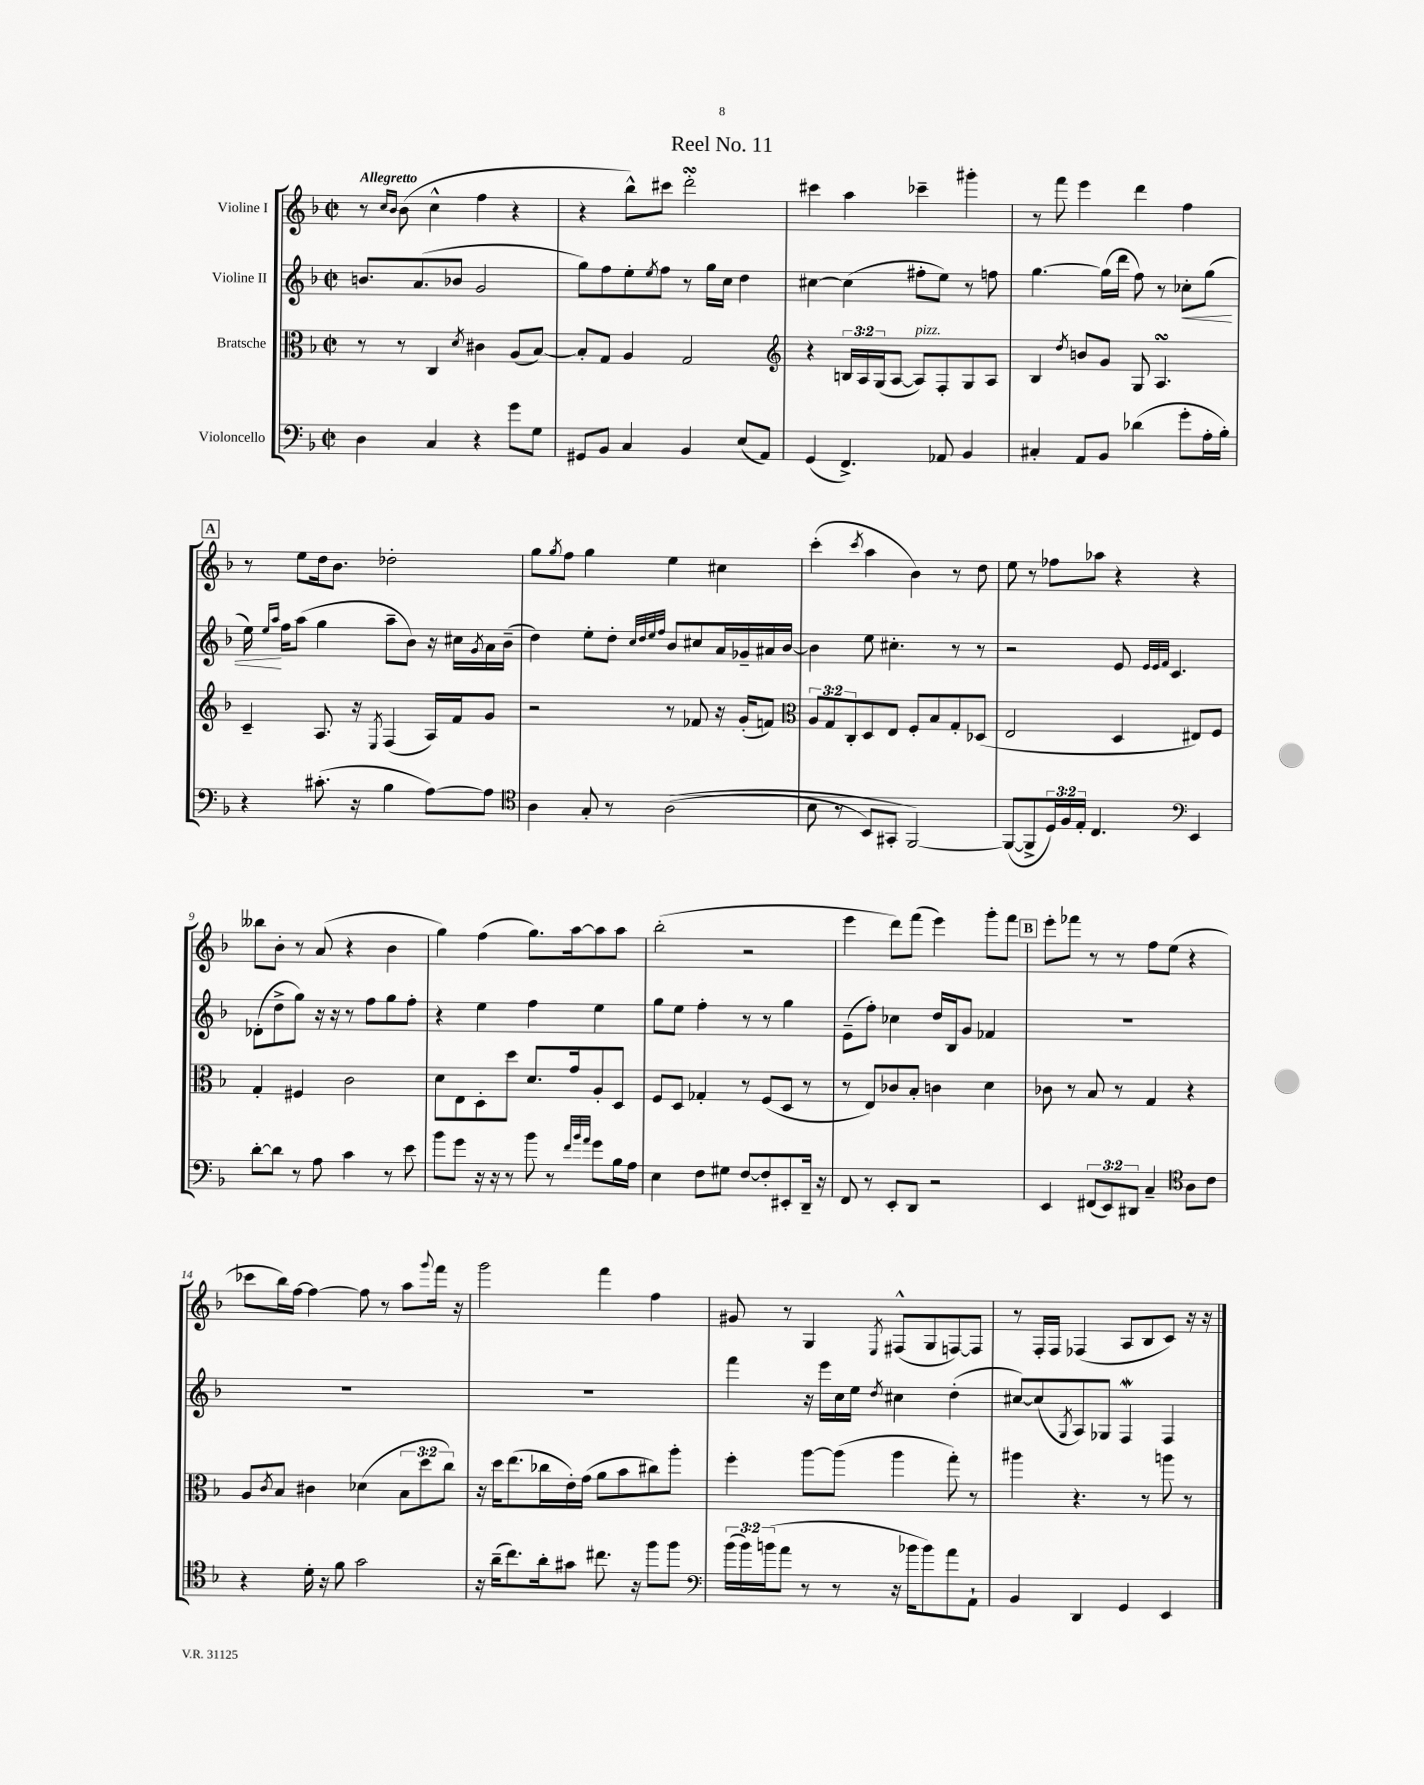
\header { title = "Reel No. 11" }
<<
\new StaffGroup <<
\new Staff = "s0" \with { instrumentName = "Violine I" } {
    \clef treble \key f \major \defaultTimeSignature \time 2/2 \tempo "Allegretto"
    r8 \grace { c''16 bes'16 } bes'8( c''4-^ f''4 r4 |
    r4 bes''8-^) cis'''8 d'''2-.\turn |
    cis'''4 a''4 ces'''4-- gis'''4-. |
    r8 f'''8 e'''4 d'''4 f''4 |
    \mark \markup { \box "A" } r8 e''8 d''16 bes'8. des''2-. |
    g''8 \acciaccatura { g''8 } f''8 g''4 e''4 cis''4 |
    c'''4-.( \acciaccatura { c'''8 } a''4 bes'4) r8 d''8 |
    e''8 r8 fes''8 aes''8 r4 r4 |
    beses''8 bes'8-. r8 a'8( r4 bes'4 |
    g''4) f''4( g''8.) a''16~ a''8 a''8 |
    bes''2-.( r2 |
    e'''4 d'''8) f'''8( e'''4) g'''8-. f'''8 |
    \mark \markup { \box "B" } e'''8-. fes'''8 r8 r8 f''8 e''8( r4 |
    ces'''8 bes''16) f''16~ f''4~ f''8 r8 a''8 \appoggiatura { g'''8 } f'''16 r16 |
    g'''2 f'''4 f''4 |
    gis'8 r8 g4 \acciaccatura { e8 } fis8-^( g8 f8~) f8 |
    r8 f16-. f16 fes4( a8 bes8 c'8) r16 r16 \bar "|." |
}
\new Staff = "s1" \with { instrumentName = "Violine II" } {
    \clef treble \key f \major \defaultTimeSignature \time 2/2
    b'8. a'8.( bes'8 g'2 |
    g''8) f''8 e''8-. \acciaccatura { e''8 } f''8 r8 g''16 c''16 d''4 |
    cis''4~ cis''4( fis''8-. e''8) r8 f''8 |
    g''4.~ g''16( d'''16 f''8) r8 ces''8-.\< g''8( |
    \mark \markup { \box "A" } e''16\!) \grace { e''16 a''16 } f''16 a''8( g''4 a''8-- bes'8) r16 cis''16 \acciaccatura { g'8 } a'16 bes'16--( |
    d''4) e''8-. d''8-. \grace { c''32 d''32 e''32 f''32 } bes'8 cis''8 a'16 ges'16-- ais'16 bes'16~ |
    bes'4 e''8 cis''4.-. r8 r8 |
    r2 e'8 \grace { e'32 e'32 f'32 } c'4. |
    des'8-.( d''8-> g''8) r16 r16 r8 f''8 g''8 f''8-. |
    r4 e''4 f''4 e''4 |
    g''8 e''8 f''4-. r8 r8 g''4 |
    e'8--( f''8-.) ces''4 d''16 bes16 g'8 fes'4 |
    \mark \markup { \box "B" } R1 |
    R1 |
    R1 |
    f'''4 r16 e'''16 c''16 e''16 \acciaccatura { d''8 } cis''4 d''4-.( |
    cis''8~) cis''8( \acciaccatura { g8 } a8) ges8 f4\mordent f4 \bar "|." |
}
\new Staff = "s2" \with { instrumentName = "Bratsche" } {
    \clef alto \key f \major \defaultTimeSignature \time 2/2 \override Staff.TupletNumber.text = #tuplet-number::calc-fraction-text
    r8 r8 c4 \acciaccatura { d'8 } cis'4 a8( bes8~) |
    bes8-. g8 a4 g2 |
    \clef treble r4 \tuplet 3/2 { b16 a16 g16( } a8~ a8^\markup { \italic "pizz." }) f8-. g8 a8 |
    bes4 \acciaccatura { d''8 } b'8 g'8 g8 a4.\turn |
    \mark \markup { \box "A" } c'4-- a8. r16 \acciaccatura { e8 } f4( a16) f'16 g'8 |
    r2 r8 fes'8 r16 g'16-.( f'8) |
    \clef alto \tuplet 3/2 { a8 g8 c8-. } d8 e8 f8-. bes8 g8-. des8( |
    e2 d4 eis8) f8 |
    g4-. fis4 c'2 |
    d'8 e8 d8-. d''8 d'8. g'16 a8-. d8 |
    f8 d8 ges4-. r8 f8( d8 r8 |
    r8 e8) ces'8 bes8-. c'4 d'4 |
    \mark \markup { \box "B" } ces'8 r8 bes8 r8 g4 r4 |
    a8 \acciaccatura { c'8 } bes8 cis'4 des'4( \tuplet 3/2 { bes8 d''8 c''8) } |
    r16 d''16 e''8.( ces''16 e'16-.) g'16( a'8 bes'8 cis''8) a''8-. |
    f''4-. a''8~ a''8( a''4 g''8-.) r8 |
    ais''4 r4. r8 a''8 r8 \bar "|." |
}
\new Staff = "s3" \with { instrumentName = "Violoncello" } {
    \clef bass \key f \major \defaultTimeSignature \time 2/2 \override Staff.TupletNumber.text = #tuplet-number::calc-fraction-text
    d4 c4 r4 g'8 g8 |
    gis,8 bes,8 c4 bes,4 e8( a,8) |
    g,4( f,4.->) aes,8 bes,4 |
    cis4-. a,8 bes,8 des'4( g'8-. a16-. bes16-.) |
    \mark \markup { \box "A" } r4 cis'8.-.( r16 bes4 a8~) a8 |
    \clef tenor a4 g8-. r8 a2(\( |
    bes8 r8 bes,8) gis,8-. f,2~\) |
    f,8~( f,8-> \tuplet 3/2 { d16) f16 e16-. } c4. \clef bass e,4 |
    d'8~-. d'8 r8 a8 c'4 r8 e'8 |
    bes'8 g'8 r16 r16 r8 bes'8 r8 \grace { f'32 bes'32 a'32 } g'8 bes16 a16 |
    e4 f8 gis8 f8~ f8-. eis,8-. d,16-- r16 |
    f,8 r8 e,8-. d,8 r2 |
    \mark \markup { \box "B" } e,4 \tuplet 3/2 { fis,8( e,8) dis,8 } c4-- \clef tenor a8 c'8 |
    r4 d'16-. r16 f'8 g'2 |
    r16 a'16--( c''8.) a'16-. gis'8 cis''8. r16 f''8 f''8 |
    \clef bass \tuplet 3/2 { bes'16( bes'16) b'16( } a'8 r8 r8 r16 bes'16 bes'8) a'8 a,8-! |
    bes,4 d,4 g,4 e,4 \bar "|." |
}
>>
>>
